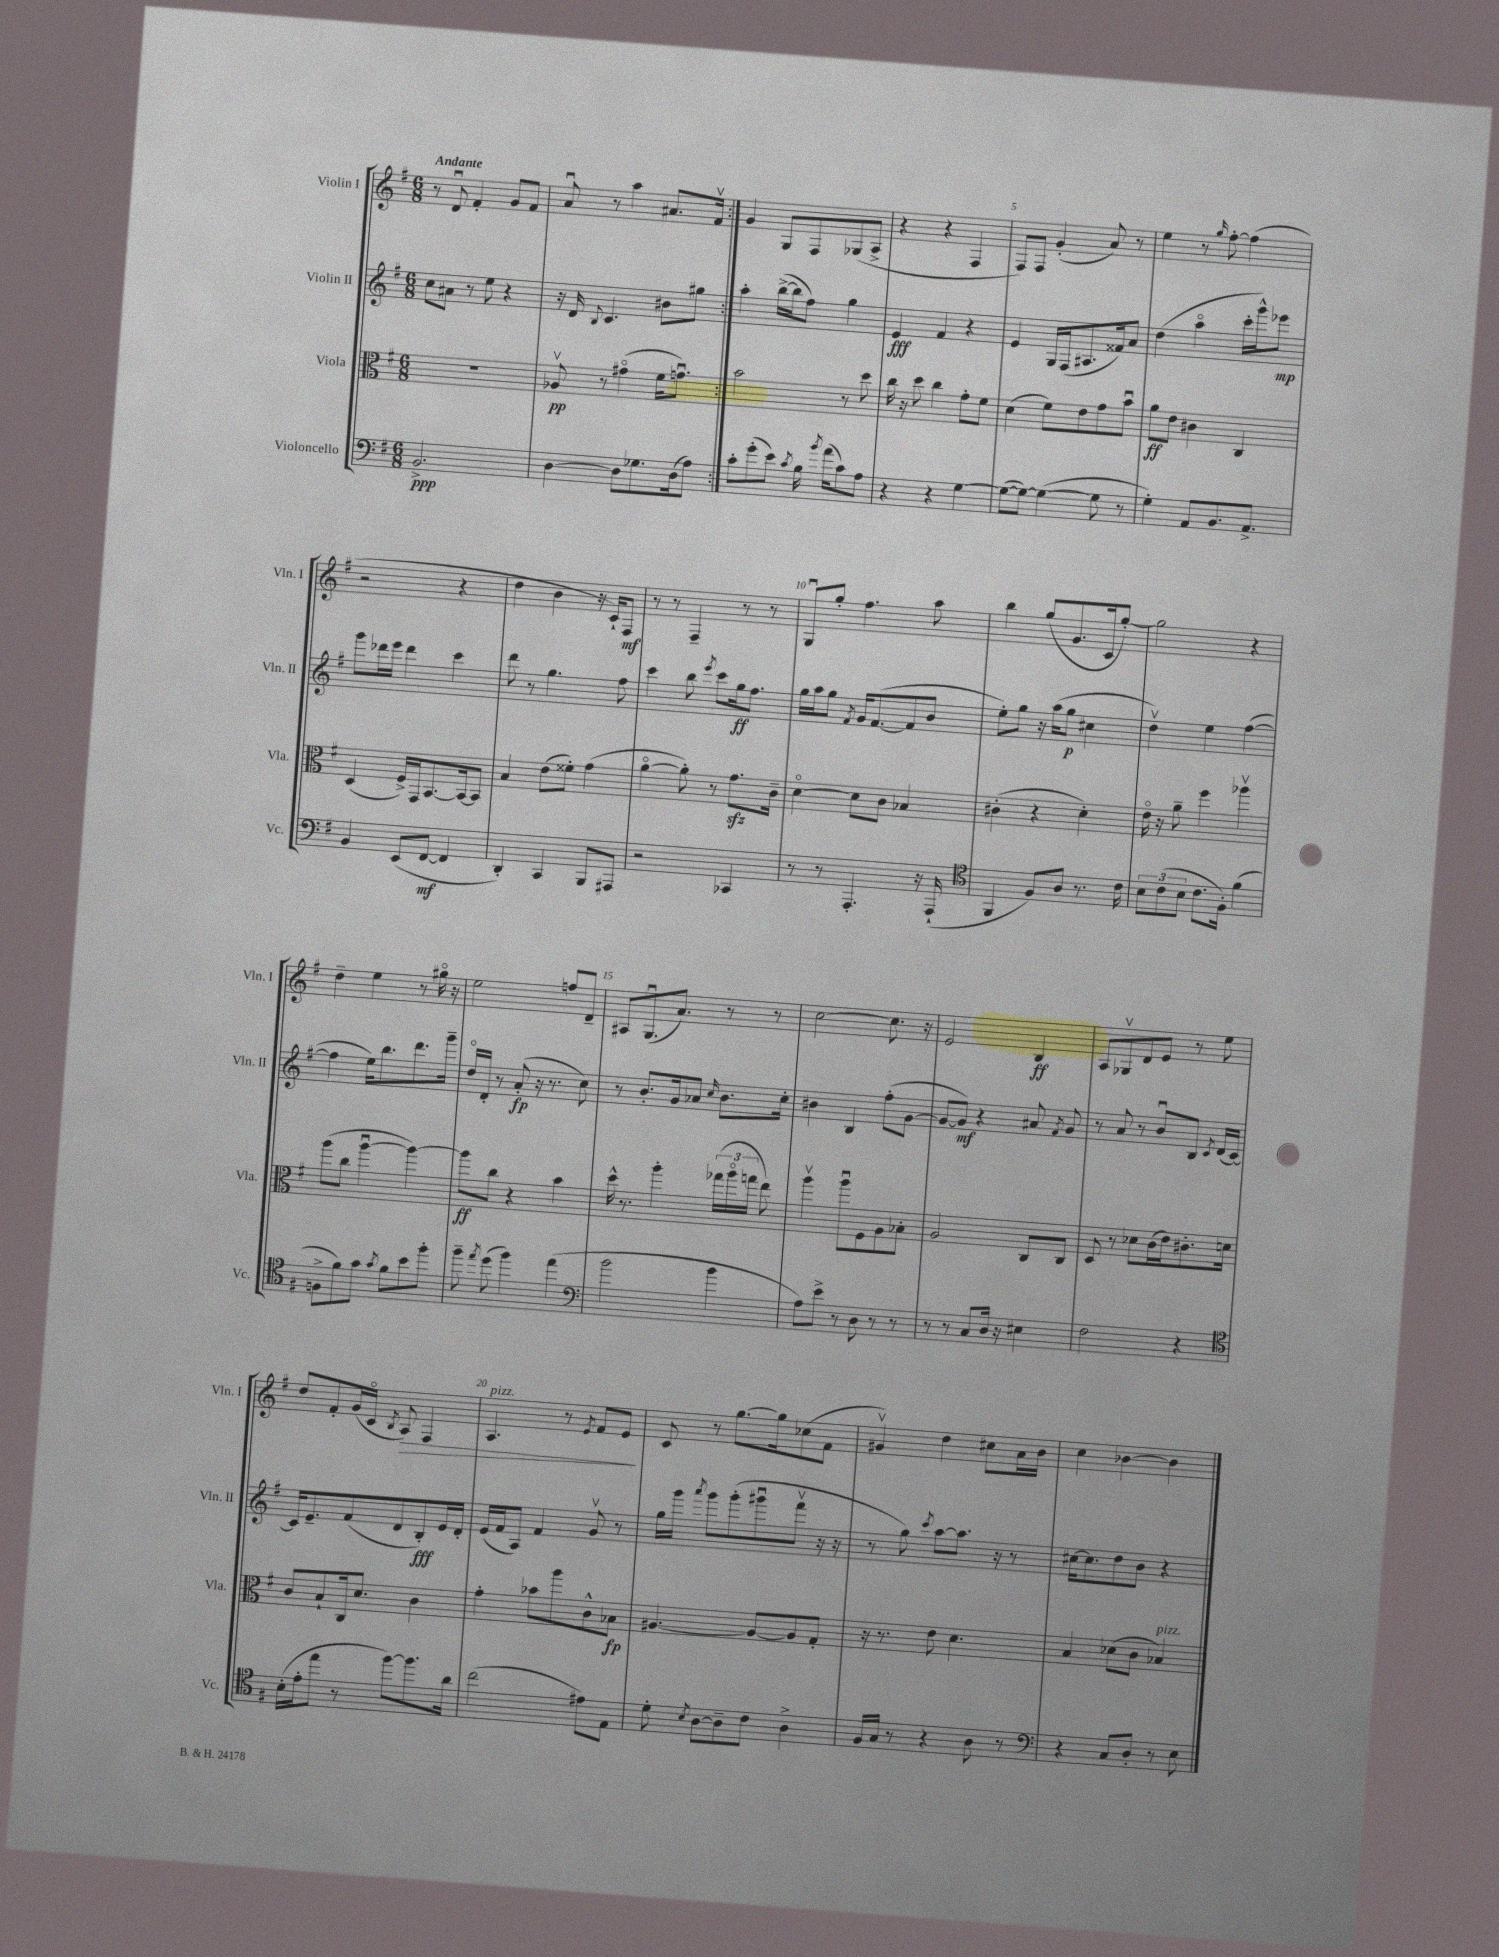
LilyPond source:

<<
\new StaffGroup <<
\new Staff = "s0" \with { instrumentName = "Violin I" shortInstrumentName = "Vln. I" } {
    \clef treble \key g \major \numericTimeSignature \time 6/8 \tempo "Andante"
    \autoBeamOff \repeat volta 2 { r8 d'8\downbow fis'4-. g'8[ fis'8] |
    a'8\downbow r8 a''4 ais'8.[ fis'16]\upbow | }
    g'4 g8[ fis8 ges8( a8]-> |
    r4 r4 fis4 |
    fis8[) fis8] g'4-.( a'8) r8 |
    e''4 r8 \grace { g''16 } fis''8~-. fis''4( |
    r2 r4 |
    d''4 b'4 r16 c'16[-!) fis8]\mf |
    r8 r8 fis4-- r8 r8 |
    g8[\downbow g''8]-. fis''4. a''8 |
    b''4 g''8[( g'8. c'16 g''8]~-.) |
    g''2 r4 |
    d''4-- e''4 r8 gis''16\flageolet r16 |
    e''2 f''8[ d'8]-- |
    ais8[ g8.\downbow( a'8.]) r8 r8 |
    c''2~ c''8. r16 |
    e'2 b4\ff |
    a8[ ges8\upbow d'8 e'8] r8 e''8 |
    d''8[ fis'8-. g'16( c'16]\flageolet \acciaccatura { b8 } a8\>) fis4 |
    a4.^\markup { \italic "pizz." } r8 \acciaccatura { e'8 } fis'8[ e'8]\! |
    c'8 r8 g''8.[~ g''16 ces''8( fis'8] |
    gis'4\upbow) d''4 cis''8[ a'16 b'16] |
    c''4 bes'4~ bes'4 \bar "|." |
}
\new Staff = "s1" \with { instrumentName = "Violin II" shortInstrumentName = "Vln. II" } {
    \clef treble \key g \major \numericTimeSignature \time 6/8
    \autoBeamOff \repeat volta 2 { c''8[ ais'8] r8 e''8 r4 |
    r16 d'16 \appoggiatura { b8 } c'4. bis'8[ gis''8] | }
    a''4-. b''16[~->( b''16 fis''8]) g''4 |
    e'4\fff fis'4 r4 |
    e'4 g16[ fis16( ais8. fisis'16) a'8] |
    d''4( a''4\flageolet c'''16[-. g'''16-^) ees'''8]\mp |
    g'''8[ des'''16 e'''16] des'''4 c'''4 |
    d'''8 r8 g''4. fis''8 |
    c'''4 b''8 \acciaccatura { e'''8 } c'''8[ g''16\ff fis''8.] |
    g''16[ a''16 g''8] \acciaccatura { fis'8 } g'16[ fis'8.~( fis'8 b'8] |
    e''8[-.) g''8] r16 a''16[( g''8]\p cis''4 |
    d''4\upbow) e''4 fis''4~( |
    fis''4 e''16[) b''8. d'''8. g'''16]-- |
    d''16[\flageolet d'16]-. r8 a'8-.\fp( r16 r8. c''8) |
    r8 b'8.[-. g'16 aes'8] \grace { c''16 } b'8.[ c''16]-. |
    bis'4 b4 fis''8[-.( g'8]~ |
    g'8[~ g'8]\mf) r4 ais'8 \acciaccatura { fis'8 } g'8 |
    r8 a'8 r8 b'8[\downbow b8] \acciaccatura { c'8 } d'16[( c'16]~) |
    c'16[ e'8.-- fis'8( d'8 b8-.\fff) e'16 d'16]-. |
    e'16[( fis'16 a8]) fis'4 g'8\upbow r8 |
    g''16[ g'''16] \acciaccatura { a'''8 } g'''8[ g'''8-.( gis'''8\downbow fis'''8]\upbow r16 r16 |
    r8 g''8) \acciaccatura { c'''8 } a''8[~ a''8.] r16 r8 |
    cis''16[~ cis''8. d''8 b'8] r4 \bar "|." |
}
\new Staff = "s2" \with { instrumentName = "Viola" shortInstrumentName = "Vla." } {
    \clef alto \key g \major \numericTimeSignature \time 6/8
    \autoBeamOff \repeat volta 2 { R2. |
    aes8\upbow\pp r8 gis'4\flageolet( fis'16[ g'8.]\downbow) | }
    b'2 r8 d''8 |
    c''16 r16 d''8 c''4 g'8[-. fis'8] |
    d'4( fis'8[) e'8 g'8 b'8]\downbow |
    a'8[\ff e'8] cis'4 c4 |
    d4( fis16[->) g,16 b,8.~ b,16~ b,8] |
    b4 e'8[( fisis'8]-.) g'4( |
    a'4~\flageolet a'8-.) r8 g'8.[\sfz c'16]-- |
    d'4~\flageolet d'8[ c'8] bes4 |
    cis'4-.( r4 d'4-.) |
    e'16\flageolet r16 a'8-- fis''4 aes''4\upbow |
    a''8[( c''8] a''4~\downbow a''4~) |
    a''8[\ff c''8] r4 b'4 |
    d''16-^ r8. a''4-. \tuplet 3/2 { ges''16[( a''16\flageolet g''16] } e''8) |
    a''4\upbow a''8[\downbow fis8 a8 bes8]-. |
    a2 c8[ c8] |
    d8 r8 des'8[ c'16( e'16) cis'8.-. d'16] |
    c'8[ b8-! c16 d'8.] c'4 |
    g'4-. bes'8[ a''8 c'8-^ bes8]\fp |
    ais4.~ ais8[~ ais8 g8]-. |
    r16 r8. e'8 d'4. |
    b4 des'8[( c'8] bes4^\markup { \italic "pizz." }) \bar "|." |
}
\new Staff = "s3" \with { instrumentName = "Violoncello" shortInstrumentName = "Vc." } {
    \clef bass \key g \major \numericTimeSignature \time 6/8
    \autoBeamOff \repeat volta 2 { b,2.->\ppp |
    d4~ d8[ ges8. d16( a8]) | }
    c'8[-. g'8-.( e'8]) \acciaccatura { c'8 } b16 \acciaccatura { b'8 } a'16[( c'8) a8] |
    r4 r4 g4~ |
    g8[~( g8]~) g4~( g8 r8 |
    g4-.) a,8[ b,8. a,8.]-> |
    b,4 e,8[( fis,8]~\mf fis,4 |
    d,4-.) c,4 b,,8[ ais,,8] |
    r2 ces,4 |
    r8 r8 a,,4.-. r16 a,,16-!( |
    \clef tenor fis,4 fis8[) a8] r8. c'16 |
    \tuplet 3/2 { b8[ c'8( b8] } c'8.[ fis16]-.) fis'4( |
    f8[-> fis'8) g'8] \acciaccatura { g'8 } fis'8[ b'8 fis''8]-. |
    fis''8-- \acciaccatura { e''8 } d''8( fis''4) e''4( |
    \clef bass b'2 b'4 |
    a8[) e'8]-> r8 d8 r8 r8 |
    r8 r8 c8[ d16] r16 eis4 |
    fis2 r4 |
    \clef tenor b16[-.( e'16-. e''8] r8 fis''8[~) fis''8. a'16] |
    c''2( eis'8[) e8] |
    d'8-. \acciaccatura { b8 } a8[~ a8-- c'8] a4-> |
    fis16[ g16] r8 r4 a8 r8 |
    \clef bass r4 c8[ d8]-. r8 e8 \bar "|." |
}
>>
>>
\layout { \context { \Score \override BarNumber.break-visibility = ##(#f #t #t) barNumberVisibility = #(every-nth-bar-number-visible 5) } }
